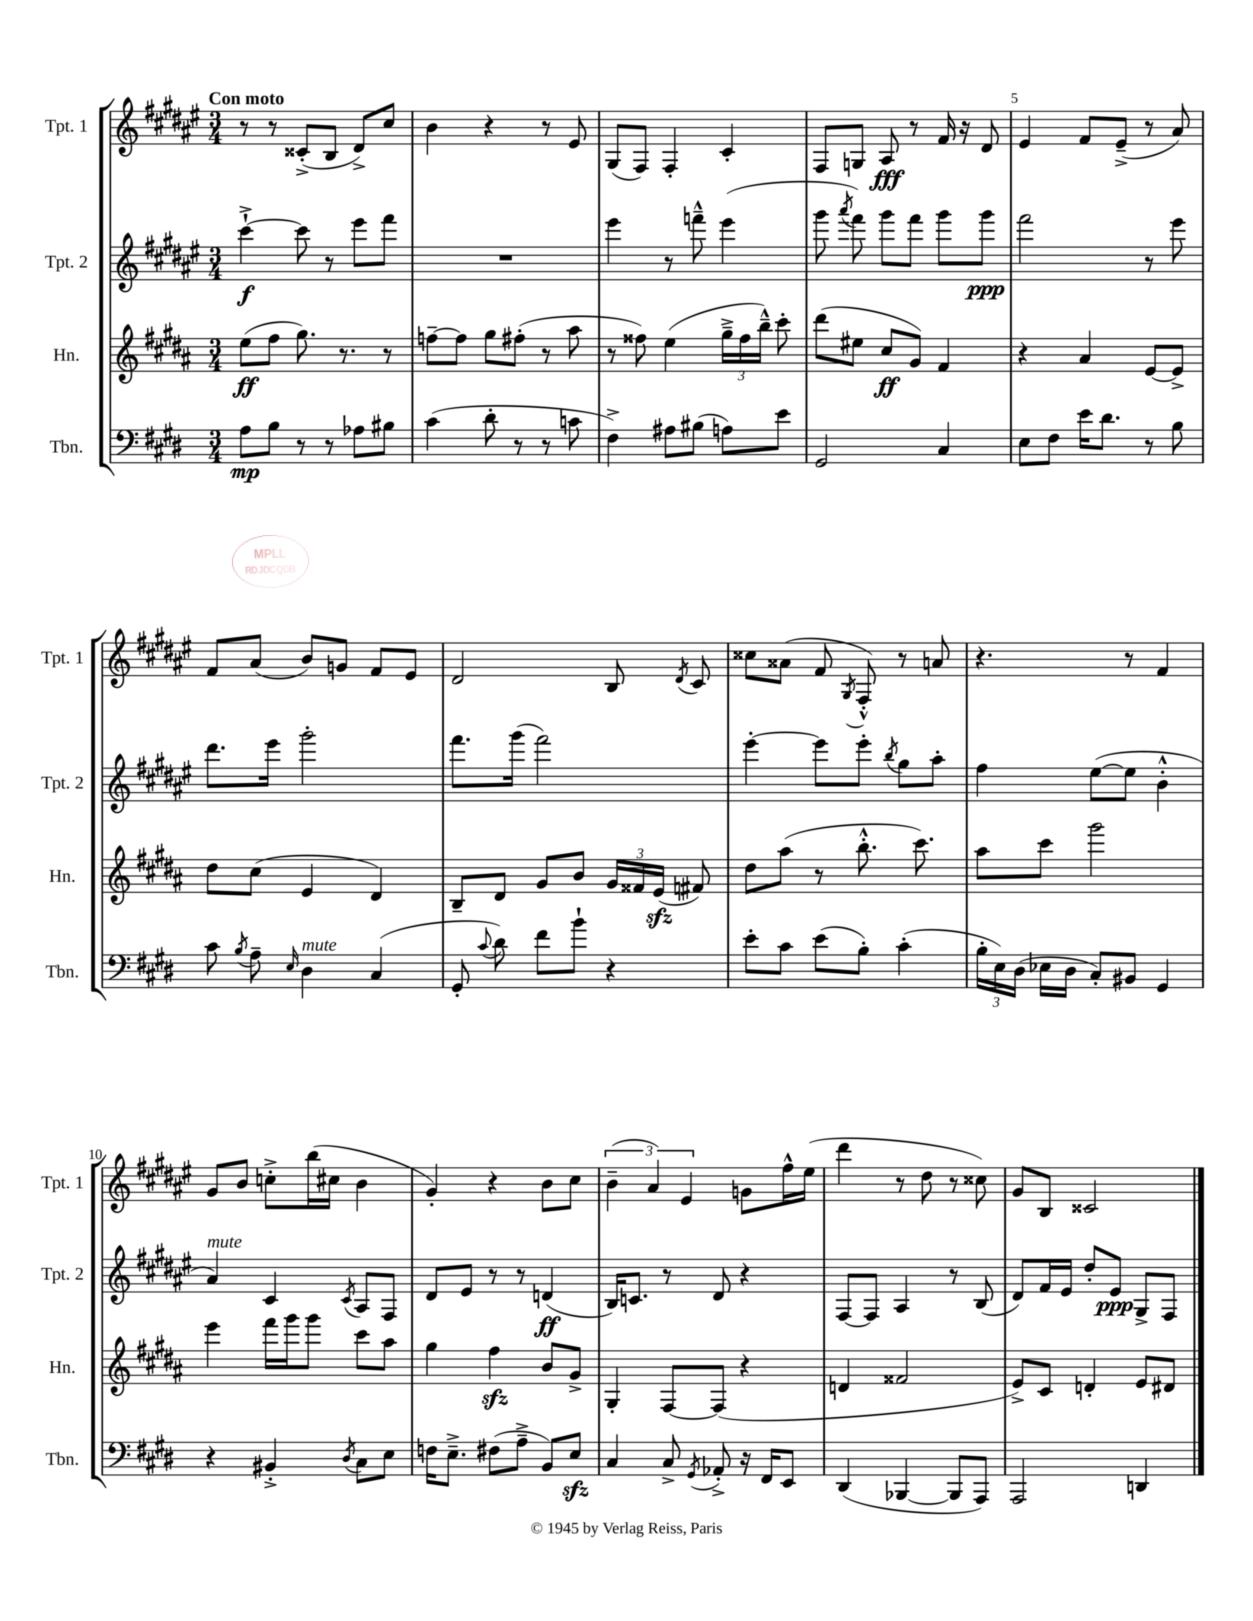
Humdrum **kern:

**kern	**kern	**kern	**kern
*staff4	*staff3	*staff2	*staff1
*clefF4	*clefG2	*clefG2	*clefG2
*k[f#c#g#d#]	*k[f#c#g#d#a#]	*k[f#c#g#d#a#e#]	*k[f#c#g#d#a#e#]
*M3/4	*M3/4	*M3/4	*M3/4
8A	(8ee	[4ccc#`^	8r
8B	8ff#	.	8r
8r	8.gg#)	8ccc#]	(8c##'^
8r	.	8r	8B
.	8.r	.	.
8A-	.	8eee#	8d#^)
8B#	8r	8fff#	8cc#
=	=	=	=
(4c#	[8ff~	2.r	4b
.	8ff]	.	.
8d#'	8gg#	.	4r
8r	(8ff#'	.	.
8r	8r	.	8r
8c	8aa#	.	8e#
=	=	=	=
4F#^)	8r	4eee#	(8G#
.	8ff##)	.	8F#)
8A#	(4ee	8r	4F#'
(8B#	.	8fff~^^	.
8A)	24gg#~^	(4eee#	4c#'
.	24ff##	.	.
.	24bb~^^)	.	.
8e	8ccc#'	.	.
=	=	=	=
2GG#	(8ddd#	8ggg#	8F#
.	.	8qaaa#	.
.	8ee#	8fff#)	8G
.	8cc#	8ggg#	8A#
.	8g#)	8fff#	8r
4C#	4f#	8ggg#	16f#
.	.	.	16r
.	.	8ggg#	8d#
=	=	=	=
8E	4r	2fff#	4e#
8F#	.	.	.
16e	4a#	.	8f#
8.d#	.	.	.
.	.	.	(8e#~^
8r	[8e	8r	8r
8B	8e^]	8eee#	8a#)
=	=	=	=
8c#	8dd#	8.ddd#	8f#
8qB	.	.	.
8A~	(8cc#	.	(8a#
.	.	16eee#	.
16qqE	.	.	.
4D#	4e	2ggg#'	8b)
.	.	.	8g
(4C#	4d#)	.	8f#
.	.	.	8e#
=	=	=	=
8GG#'	8B~	8.fff#	2d#
8qqc#	.	.	.
8d#)	8d#	.	.
.	.	(16ggg#	.
8f#	8g#	2fff#)	.
8b`	8b	.	.
4r	24g#	.	8B
.	24f##	.	.
.	(24e	.	.
.	.	.	8qd#
.	8f#)	.	8c#
=	=	=	=
8e'	8dd#	[4eee#'	8cc##
8c#	(8aa#	.	(8a##
(8e	8r	8eee#]	8f#
.	.	.	8qG#
8B')	8.bb'^^	8eee#'	8F#'^^)
.	.	8qbb	.
(4c#'	.	8gg#	8r
.	8.ccc#)	.	.
.	.	8aa#'	8a
=	=	=	=
24B'	8aa#	4ff#	4.r
24E)	.	.	.
(24D#	.	.	.
16E-	8ccc#	.	.
16D#	.	.	.
8C#')	2ggg#	([8ee#	.
8BB#	.	8ee#]	8r
4GG#	.	4b'^^	4f#
=	=	=	=
4r	4eee	4a#)	8g#
.	.	.	8b
4BB#'^	16fff#	4c#	8cc'^
.	16ggg#	.	.
.	8ggg#	.	(16bb
.	.	.	16cc#
8qD#	.	8qc#	.
8C#	8ccc#	8A#	4b
8E	8aa#	8F#	.
=	=	=	=
16F	4gg#	8d#	4g#')
8.E~^	.	.	.
.	.	8e#	.
(8F#	4ff#	8r	4r
8A~^	.	8r	.
8BB)	8b	(4d	8b
8E	8g#^	.	8cc#
=	=	=	=
4C#	4G#'	16B)	(6b~
.	.	8.c	.
.	.	.	6a#)
8C#^	[8F#	8r	.
.	.	.	6e#
8qGG#	.	.	.
8AA-'^	(8F#]	8d#	.
16r	4r	4r	8g
16FF#	.	.	.
8EE	.	.	16ff#^^
.	.	.	(16ee#
=	=	=	=
(4DD#	4d	[8F#	4ddd#
.	.	8F#]	.
[4BBB-	2f##	4A#	8r
.	.	.	8dd#
8BBB-]	.	8r	8r
8AAA)	.	(8B	8cc##)
=	=	=	=
2AAA	8e^)	8d#)	8g#
.	8c#	16f#	8B
.	.	16e#	.
.	4d'	8dd#'	2c##
.	.	8e#	.
4DD	8e	8G#^	.
.	8d#	8F#	.
==	==	==	==
*-	*-	*-	*-
